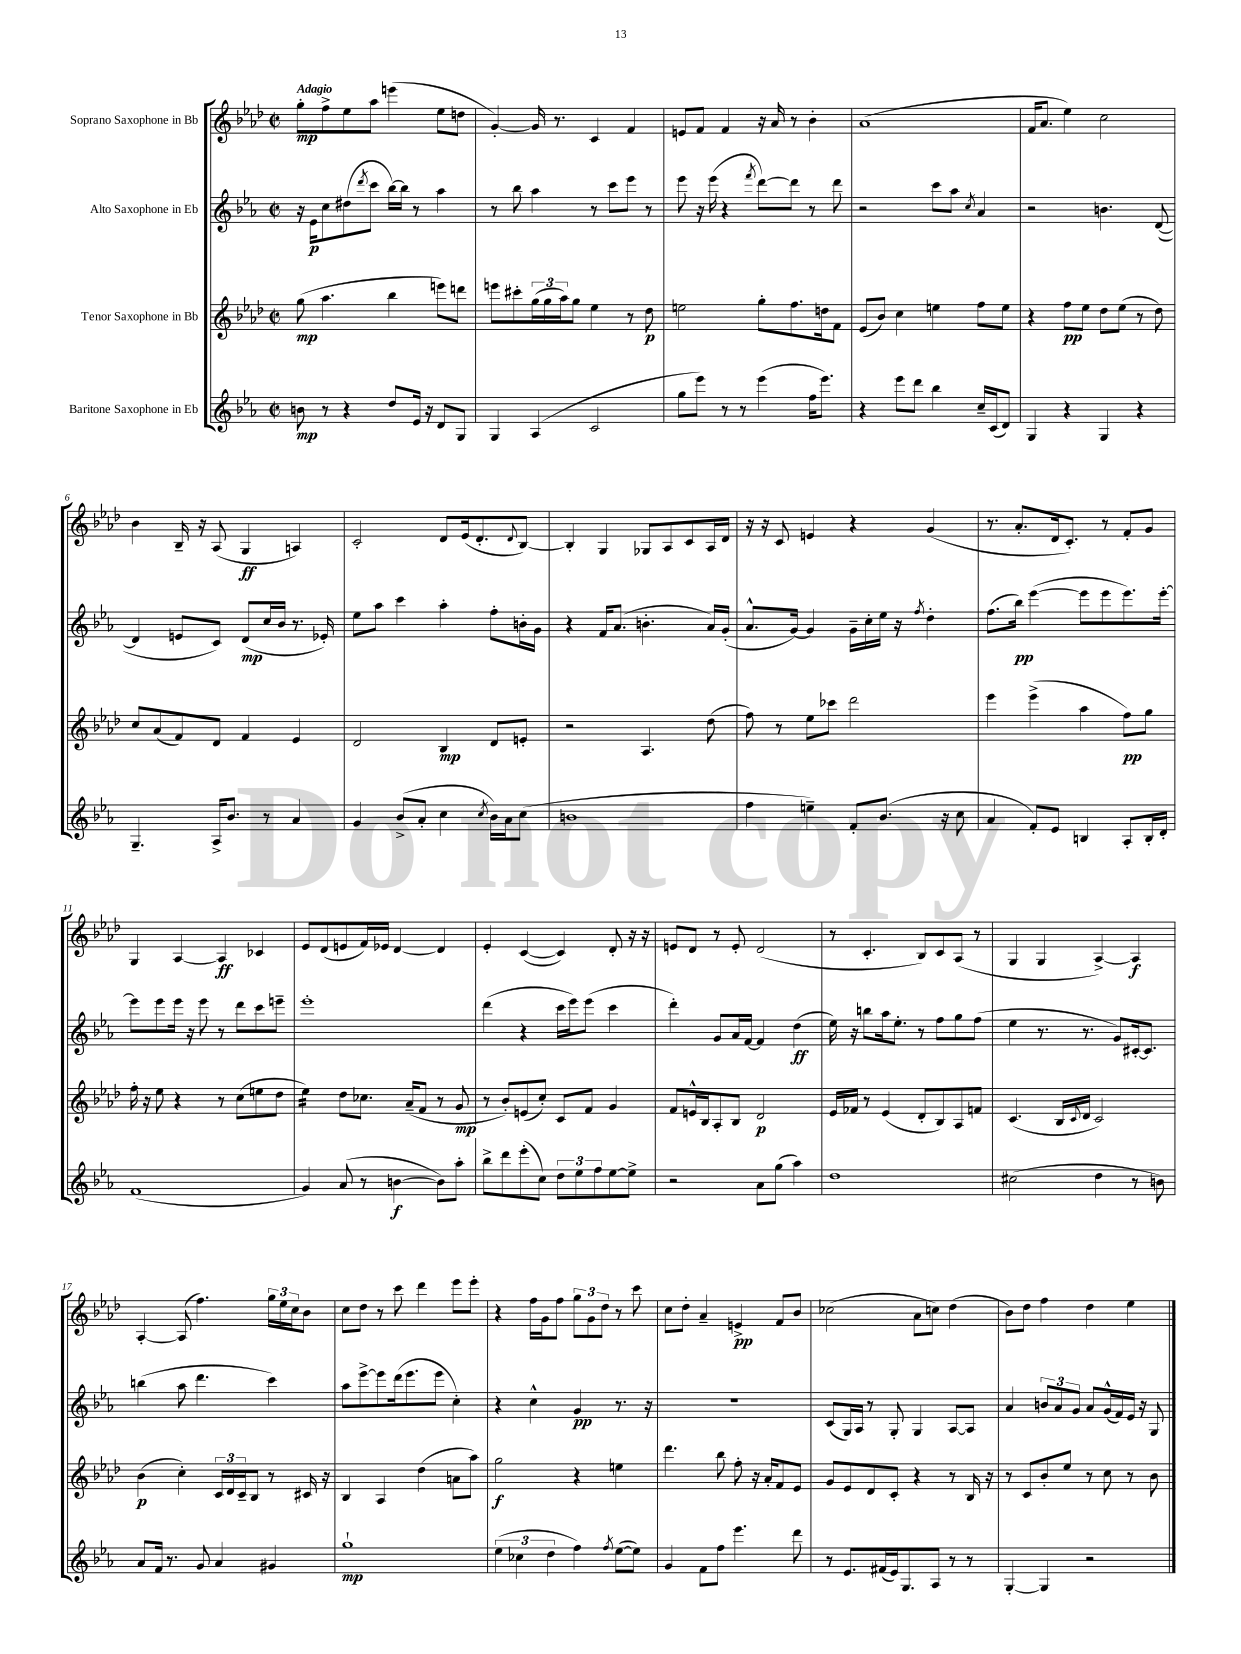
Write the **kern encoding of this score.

**kern	**kern	**kern	**kern
*staff4	*staff3	*staff2	*staff1
*clefG2	*clefG2	*clefG2	*clefG2
*k[b-e-a-]	*k[b-e-a-d-]	*k[b-e-a-]	*k[b-e-a-d-]
*M2/2	*M2/2	*M2/2	*M2/2
*met(c|)	*met(c|)	*met(c|)	*met(c|)
8b\	(8gg\	16r	8gg'\L
.	.	16e-\LK	.
8r	4.aa-\	8cc\	8ff^\
4r	.	(8dd#\	8ee-\
.	.	8qddd/	.
.	.	8ccc\J	8aa-\J
8dd/L	4bb-\	[16bb-\LL)	(4eee\
.	.	16bb-\]JJ	.
16e-/Jk	.	8r	.
16r	.	.	.
8d/L	8eee\L)	4aa-\	8ee-\L
8G/J	8ddd\J	.	8dd\J
=	=	=	=
4G/	8eee\L	8r	[4g'/)
.	8ccc#'\	8bb-\	.
(4A-/	(24gg\L	4aa-\	16g/]
.	24gg\	.	.
.	.	.	8.r
.	24aa-\J)	.	.
.	8gg\J	.	.
2c/	4ee-\	8r	4c/
.	.	8ccc\L	.
.	8r	8eee-\J	4f/
.	8dd-\	8r	.
=	=	=	=
8gg\L	2ee\	8eee-\	8e/L
8eee-\J)	.	16r	8f/J
.	.	(16eee-\	.
8r	.	4r	4f/
8r	.	.	.
.	.	8qfff/	.
(4eee-\	8gg'\L	[8ddd\L)	16r
.	.	.	16a-/
.	8.ff\	8ddd\]J	8r
16ff\LK	.	8r	4b-'\
8.eee-\J)	16dd\k	.	.
.	8f\J	8ddd\	.
=	=	=	=
4r	(8e-/L	2r	(1a-
.	8b-/J)	.	.
8eee-\L	4cc\	.	.
8ddd\J	.	.	.
4bb-\	4ee\	8ccc\L	.
.	.	8aa-\J	.
.	.	8qcc/	.
16cc~/LL	8ff\L	4a-/	.
(16c/J	.	.	.
8d/J)	8ee\J	.	.
=	=	=	=
4G/	4r	2r	16f/LK
.	.	.	8.a-/J
4r	8ff\L	.	4ee-\)
.	8ee-\J	.	.
4G/	8dd-\L	4.b\	2cc\
.	(8ee-\J	.	.
4r	8r	.	.
.	8dd-\)	([8d/	.
=	=	=	=
4.G~/	8cc/L	4d/]	4b-\
.	(8a-/	.	.
.	8f/)	8e/L	16B-~/
.	.	.	16r
16A-^/LK	8d-/J	8c/J)	(8A-/
8.b-/J	.	.	.
.	4f/	(8d/L	4G/
8r	.	16cc/L	.
.	.	16b-/JJ	.
4a-/	4e-/	8.r	4A/)
.	.	16e-'/)	.
=	=	=	=
4g/	2d-/	8ee-\L	2c'/
.	.	8aa-\J	.
(8b-^/L	.	4ccc\	.
8a-'/J	.	.	.
4cc\	4B-/	4aa-'\	8d-/L
.	.	.	(16e-/k
.	.	.	8.d-'/
8qcc/	.	.	.
16b-\LL)	8d-/L	8ff'\L	.
16a-\J	.	.	.
.	.	.	8qqd-/
(8cc\J	8e'/J	16b'\L	[8B-/J)
.	.	16g\JJ	.
=	=	=	=
1b	2r	4r	4B-'/]
.	.	16f/LK	4G/
.	.	(8.a-/J	.
.	4.A-/	4.b'\	8G-/L
.	.	.	8A-/
.	.	.	8c/
.	(8dd-\	16a-/LL)	16A-/L
.	.	(16g'/JJ	16d-/JJ
=	=	=	=
4ff\	8ff\)	8.a-^^/L	16r
.	.	.	16r
.	8r	.	8c/
.	.	[16g/Jk)	.
4ee~\)	8ee-\L	4g/]	4e/
.	8ccc-\J	.	.
8f'/L	2ddd-\	16g~\LL	4r
.	.	16cc'\	.
(8.b-/J	.	16ee-\JJ	.
.	.	16r	.
.	.	8qff/	.
.	.	4dd'\	(4g/
16r	.	.	.
8cc\	.	.	.
=	=	=	=
4a-/	4eee-\	(8.ff\L	8.r
.	.	16bb-\Jk)	8.a-'/L
8f'/L)	(4eee-^\	([4eee-\	.
8e-/J	.	.	16d-/k
.	.	.	8.c'/J)
4B/	4aa-\	8eee-\]L	.
.	.	8eee-\	8r
8A-'/L	8ff\L)	8.eee-\)	8f'/L
16B'/L	8gg\J	.	8g/J
16d'/JJ	.	[16eee-'\Jk	.
=	=	=	=
(1f	16ff'\	8eee-\]L	4G/
.	16r	.	.
.	8ee-\	8eee-\	.
.	4r	16eee-\Jk	[4A-/
.	.	16r	.
.	.	8eee-\	.
.	8r	8r	4A-/]
.	(8cc\L	8ddd\L	.
.	8ee\	8ccc\	4c-/
.	8dd-\J	8eee~\J	.
=	=	=	=
4g/)	4ee-\)	1eee-'	8e-/L
.	.	.	(8d-/
(8a-/	8dd-\L	.	8e/
8r	8.cc-\J	.	16f/L)
.	.	.	16e-/JJ
[4b\	.	.	[4d-/
.	(16a-~/LK	.	.
.	8f/J	.	.
8b\]L)	8r	.	4d-/]
8aa-'\J	8g/	.	.
=	=	=	=
8bb-^\L	8r	(4ddd\	4e-'/
8ddd\	8b-'/L)	.	.
(8eee-'\	(8e/	4r	([4c/
8cc\J)	8cc'/J)	.	.
12dd\L	8c/L	16ccc\LL	4c/])
.	.	16eee-\J)	.
12ee-\	.	.	.
.	8f/J	(8eee-\J	.
12ff\	.	.	.
[8ee-\	4g/	4ccc\	8d-'/
8ee-^\]J	.	.	16r
.	.	.	16r
=	=	=	=
2r	8f/L	4ddd'\)	8e/L
.	16e^^/L	.	8d-/J
.	16B-/J	.	.
.	8A-'/	8g/L	8r
.	8B-/J	16a-/L	8e'/
.	.	[16f/JJ	.
8a-\L	2d-/	4f/]	(2d-/
(8gg\J	.	.	.
4aa-\)	.	(4dd\	.
=	=	=	=
1dd	16e-/LL	16ee-\)	8r
.	16f-/JJ	16r	.
.	8r	8bb\L	4.c'/
.	(4e-/	16aa-\k	.
.	.	8.ee-'\J	.
.	8d-'/L	8r	8B-/L)
.	8B-/)	8ff\L	8c/
.	8A-/	8gg\	(8A-/J
.	8f/J	(8ff\J	8r
=	=	=	=
(2cc#\	(4.c/	4ee-\	4G/
.	.	8.r	4G/
.	16B-/LL	.	.
.	8qqc/	.	.
.	16d-/JJ	8.r	.
4dd\	2c/)	.	[4A-^/)
.	.	8g/L)	.
8r	.	[16c#'/k	4A-/]
.	.	8.c#/]J	.
8b\)	.	.	.
=	=	=	=
8a-/L	(4b-\	(4bb\	[4A-'/
16f/Jk	.	.	.
8.r	.	.	.
.	4cc'\)	8aa-\	(8A-/]
8g/	.	4.ddd\	4.ff\)
4a-/	24c/LL	.	.
.	24d-/	.	.
.	24c~/J	.	.
.	8B-/J	.	.
4g#/	8r	4ccc\)	24gg\LL
.	.	.	24ee-\
.	.	.	24cc\J
.	16c#/	.	8b-\J
.	16r	.	.
=	=	=	=
1gg`	4B-/	8aa-\L	8cc\L
.	.	[8eee-^\	8dd-\J
.	4A-/	8eee-\]	8r
.	.	(16ddd\k	8ccc\
.	.	8.eee-\	.
.	(4dd-\	.	4ddd-\
.	.	8eee-\J	.
.	8a\L	4cc'\)	8eee-\L
.	8aa-\J)	.	8eee-'\J
=	=	=	=
(6ee-\	2gg\	4r	4r
6cc-\	.	.	.
.	.	4cc^^\	16ff\LL
.	.	.	16g\J
6dd\	.	.	.
.	.	.	8ff\J
4ff\)	4r	4g/	12gg\L
.	.	.	12g\
.	.	.	12dd-\J
8qff/	.	.	.
([8ee-\L	4ee\	8.r	8r
8ee-\]J)	.	.	8ccc\
.	.	16r	.
=	=	=	=
4g/	4.ddd-\	1r	8cc\L
.	.	.	8dd-'\J
8f\L	.	.	4a-~/
8ff\J	8bb-\	.	.
4.eee-\	8ff'\	.	4e^/
.	16r	.	.
.	16a-'/LK	.	.
.	8f/	.	8f/L
8ddd\	8e-/J	.	8b-/J
=	=	=	=
8r	8g/L	(8c/L	(2cc-\
8.e-/L	8e-/	16G/L)	.
.	.	16A-/JJ	.
.	8d-/	8r	.
(16f#/L	.	.	.
16e-/J)	8c'/J	8G'/	.
8.G/	.	.	.
.	4r	4G/	8a-\L
8A-/J	.	.	8cc\J)
8r	8r	[8A-/L	(4dd-\
8r	16B-/	8A-/]J	.
.	16r	.	.
=	=	=	=
[4G'/	8r	4a-/	8b-\L)
.	8c/L	.	8dd-\J
4G/]	8b-'/	12b/L	4ff\
.	.	12a-/	.
.	8ee-/J	.	.
.	.	12g/J	.
2r	8r	8a-/L	4dd-\
.	8cc\	(16g^^/L	.
.	.	16f/)	.
.	8r	16e-/JJ	4ee-\
.	.	16r	.
.	8b-\	8G/	.
==	==	==	==
*-	*-	*-	*-
